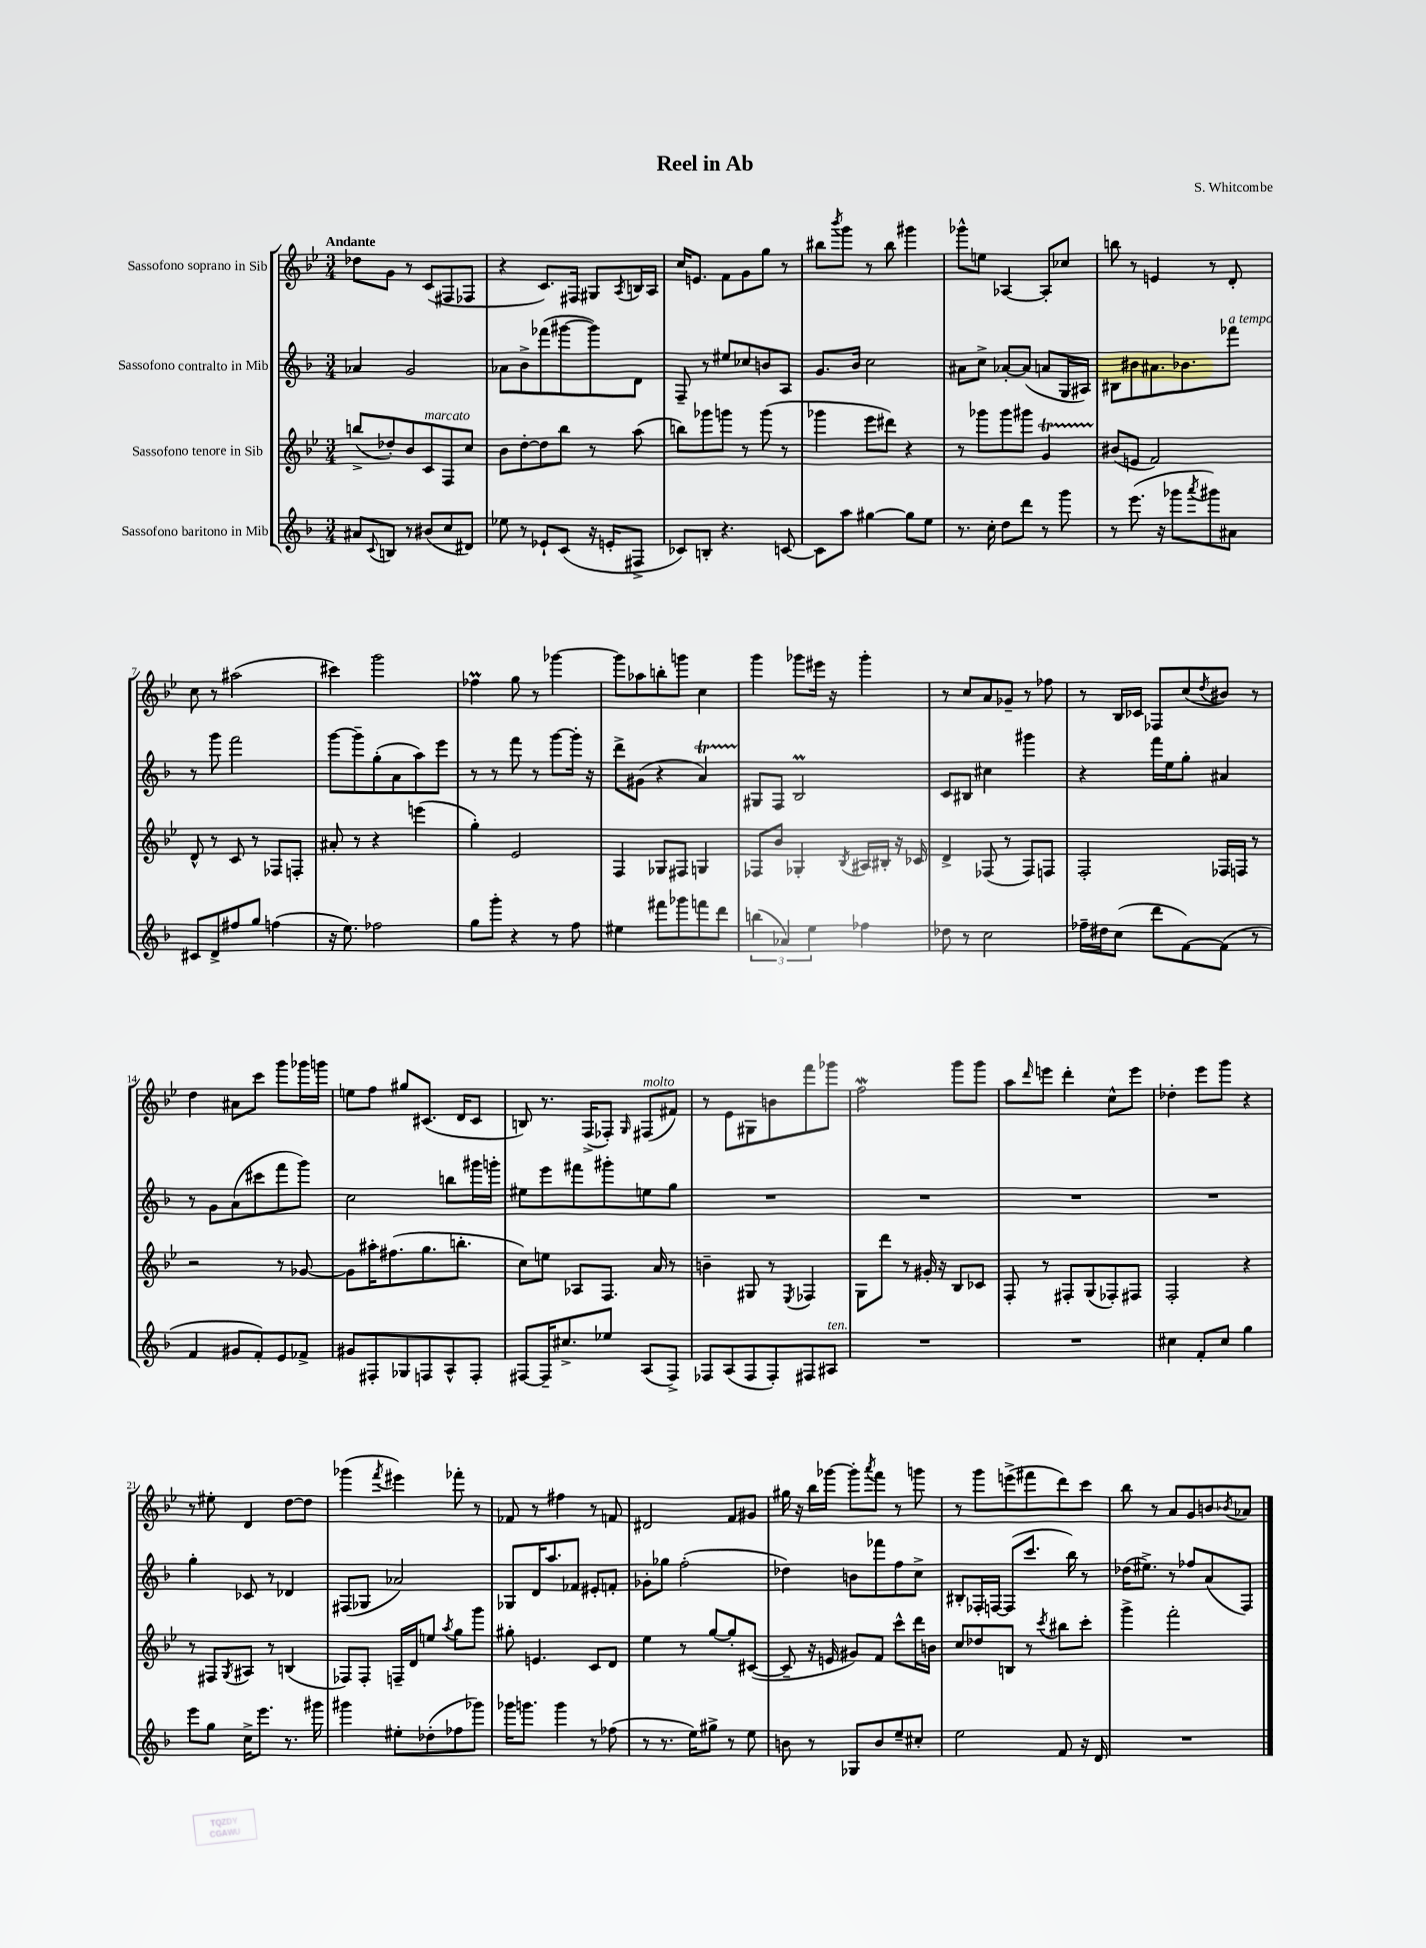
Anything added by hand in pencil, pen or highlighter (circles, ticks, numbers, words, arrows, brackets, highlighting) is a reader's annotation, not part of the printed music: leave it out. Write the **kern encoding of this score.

**kern	**kern	**kern	**kern
*staff4	*staff3	*staff2	*staff1
*clefG2	*clefG2	*clefG2	*clefG2
*k[b-]	*k[b-e-]	*k[b-]	*k[b-e-]
*M3/4	*M3/4	*M3/4	*M3/4
8a#	(8bb^	4a-	8dd-
8qqc	.	.	.
8B	8dd-')	.	8g
8r	8b-	2g	8r
(8b#	8c	.	(8c
8cc	8F	.	8F#
8d#)	8cc	.	8F-
=	=	=	=
8ee-	8b-	8a-	4r
8r	[8dd'	8b-^	.
8e-`	8dd]	(8fff-	8.c)
(8c	8bb-	[8ggg#	.
.	.	.	16F#
16r	8r	8ggg#])	8G#
16e'	.	.	.
.	.	.	8qA
8F#^	(8aa	8d	16B
.	.	.	16A
=	=	=	=
8c-)	8bb)	8F~	16cc
.	.	.	8.e
8B'	8ggg-	8r	.
4.r	8ggg	8ee#	8f
.	8r	8cc-	8g
.	(8ggg	8b	8gg
[8c	8r	8A	8r
=	=	=	=
8c]	4ggg-	8.g	8bb#
.	.	.	8qbbb-
8aa	.	.	8ggg
.	.	16b-	.
[4gg#	8eee-	2cc	8r
.	8ddd#)	.	8bb#
8gg#]	4r	.	4ggg#
8ee	.	.	.
=	=	=	=
8.r	8r	8a#	8ggg-^^
.	8ggg-	8cc^	8ee
16cc'	.	.	.
8dd	8ggg-	[8a-'	[4A-
8ddd	8ggg#	(8a-]	.
8r	4g	8a	8A-']
8ggg	.	16G	8cc-
.	.	16A#)	.
=	=	=	=
8r	(8b#	8B#	8bb
(8.eee	8e	8b#	8r
.	2f)	8.a#	4e
16r	.	.	.
8ggg-	.	.	.
.	.	8.b-	.
8qaaa	.	.	.
8ggg#)	.	.	8r
8a#	.	8fff-	8d'
=	=	=	=
8c#	8d^^	8r	8cc
8d^	8r	8ggg	8r
8ff#	8c	2fff	(2aa#
8gg	8r	.	.
(4ff	8F-	.	.
.	8F'	.	.
=	=	=	=
16r	8a#'	[8ggg	4ccc#)
8.ee)	.	.	.
.	8r	8ggg~]	.
2ff-	4r	(8gg'	2ggg
.	.	8a	.
.	(4eee	8aa)	.
.	.	8eee	.
=	=	=	=
8gg	4gg')	8r	4ff-
8ggg'	.	8r	.
4r	2e-	8fff	8gg
.	.	8r	8r
8r	.	[8ggg	[4ggg-
8ff	.	16ggg']	.
.	.	16r	.
=	=	=	=
4ee#	4F	8ddd^	8ggg-]
.	.	(8g#	8aa-
8fff#	8G-	4r	8bb'
8ggg-	8F#	.	8ggg
8fff	4G	4a)	4cc
8ddd	.	.	.
=	=	=	=
(6bb	8F-	8G#	4ggg
.	8b-	8F	.
6a-)	.	.	.
.	4G-'	2B-	8ggg-
6ee	.	.	.
.	.	.	16eee#
.	.	.	16r
.	8qB-	.	.
4ff-	16A#	.	4ggg-'
.	16B#'	.	.
.	16r	.	.
.	16c-	.	.
=	=	=	=
8dd-	4d^	8c	8r
8r	.	8B#	8cc
2cc	(8F-	4cc#	8a
.	8r	.	8g-~
.	8F-)	4ggg#	8r
.	8F	.	8ff-
=	=	=	=
16ff-~	2F'	4r	8r
16dd#	.	.	.
(8cc	.	.	16B-
.	.	.	16c-
8ddd	.	16fff	8F-
.	.	16ee	.
[8f)	.	8gg'	(8cc
.	.	.	8qdd
(8f]	16F-	4a#	8b#)
.	16F	.	.
8r	8r	.	8r
=	=	=	=
4f	2r	8r	4dd
.	.	8g	.
8g#	.	(8a	8a#
8f')	.	8ccc#	8ccc
8e	8r	8fff	8ggg
8f-^	[8g-	8ggg)	16ggg-
.	.	.	16ggg
=	=	=	=
8g#	8g-]	2cc	8ee
8F#'	16aa#'	.	8ff
.	(8.ff#	.	.
8G-	.	.	8gg#
8F	8.gg	.	(8.c#
8A^^	.	8bb	.
.	8.bb'	.	16d
8F'	.	16ggg#	8c#
.	.	16ggg'	.
=	=	=	=
[8F#	8cc)	8ee#	8B)
16F#~]	8ee	8eee	8.r
8.cc#^	.	.	.
.	8A-	8fff#	.
.	.	.	(16F^
8ee-	8.F	8ggg#'	8F-')
.	.	.	16qqG
(8A	.	8ee	(8F#
.	16a	.	.
8F#^)	8r	8gg	8f#)
=	=	=	=
8F-	4b~	2.r	8r
(8A	.	.	8e-
8F-	8G#	.	8G#
8F-')	8r	.	8b
.	8qE-	.	.
8F#	4F-	.	8fff
8A#	.	.	8ggg-
=	=	=	=
2.r	8G	2.r	2ff
.	8ddd	.	.
.	8r	.	.
.	16g#'	.	.
.	16r	.	.
.	8B-	.	8ggg
.	8c-	.	8ggg
=	=	=	=
2.r	8F'	2.r	8aa
.	.	.	16qqddd
.	8r	.	8eee
.	8F#'	.	4ddd'
.	(8G	.	.
.	8F-')	.	8cc^^
.	8F#	.	8eee
=	=	=	=
4cc#	2F'	2.r	4dd-'
8f'	.	.	8eee-
8cc#	.	.	8ggg
4gg	4r	.	4r
=	=	=	=
8eee	8r	4gg'	8r
8gg	8F#	.	8ee#'
.	8qG	.	.
16cc^	8A#	8c-	4d
8.eee	.	.	.
.	8r	8r	.
8.r	(4B	4d-	[8dd
.	.	.	8dd]
16ggg#	.	.	.
=	=	=	=
4ggg#	8F-)	(8F#	(4ggg-
.	8F-'	8G-	.
.	.	.	8qfff
8ee#'	16F~	2a-)	4eee#)
.	16d	.	.
(8dd-'	8ee	.	.
.	8qaa	.	.
8ff-	8gg	.	8fff-'
8ggg-)	8ggg	.	8r
=	=	=	=
16ggg-	8gg#'	8G-	8f-
8.ggg	.	.	.
.	4.e	16d	8r
.	.	8.aa	.
4ggg	.	.	4ff#
.	.	8f-	.
8r	8c	8e#'	8r
(8ff-	8d	8f'	8f
=	=	=	=
8r	4ee-	8g-'	2d#
8.r	.	8gg-	.
.	8r	(2ff'	.
16ee)	.	.	.
8gg#^	[8gg	.	.
8r	8gg']	.	8f
8ee	([8c#	.	8g#
=	=	=	=
8b	8c#~]	4dd-)	16gg#
.	.	.	16r
8r	16r	.	16bb-
.	16e	.	[16ggg-
8G-	8g#)	8b	8ggg-']
.	.	.	8qaaa
8b	8f	8fff-	8fff
8ee~	8ccc^^	8ff	8r
8cc#'	16ddd	8cc^	8ggg
.	16b	.	.
=	=	=	=
2ee	8cc	8B#'	8r
.	8dd-	16F-'	8ggg
.	.	[16F	.
.	8B	(8F]	(8eee^
.	8r	8.ccc	8fff#
.	8qccc	.	.
8f	8bb#	.	8ddd)
.	.	16bb-)	.
16r	8ccc'	8r	8ccc
16d	.	.	.
=	=	=	=
2.r	4ggg^	(16dd-	8bb-
.	.	8.ee#^)	.
.	.	.	8r
.	2fff'	8r	8a
.	.	8ff-	8g
.	.	(8a	8b
.	.	.	8qb-
.	.	8F)	8a-
==	==	==	==
*-	*-	*-	*-
